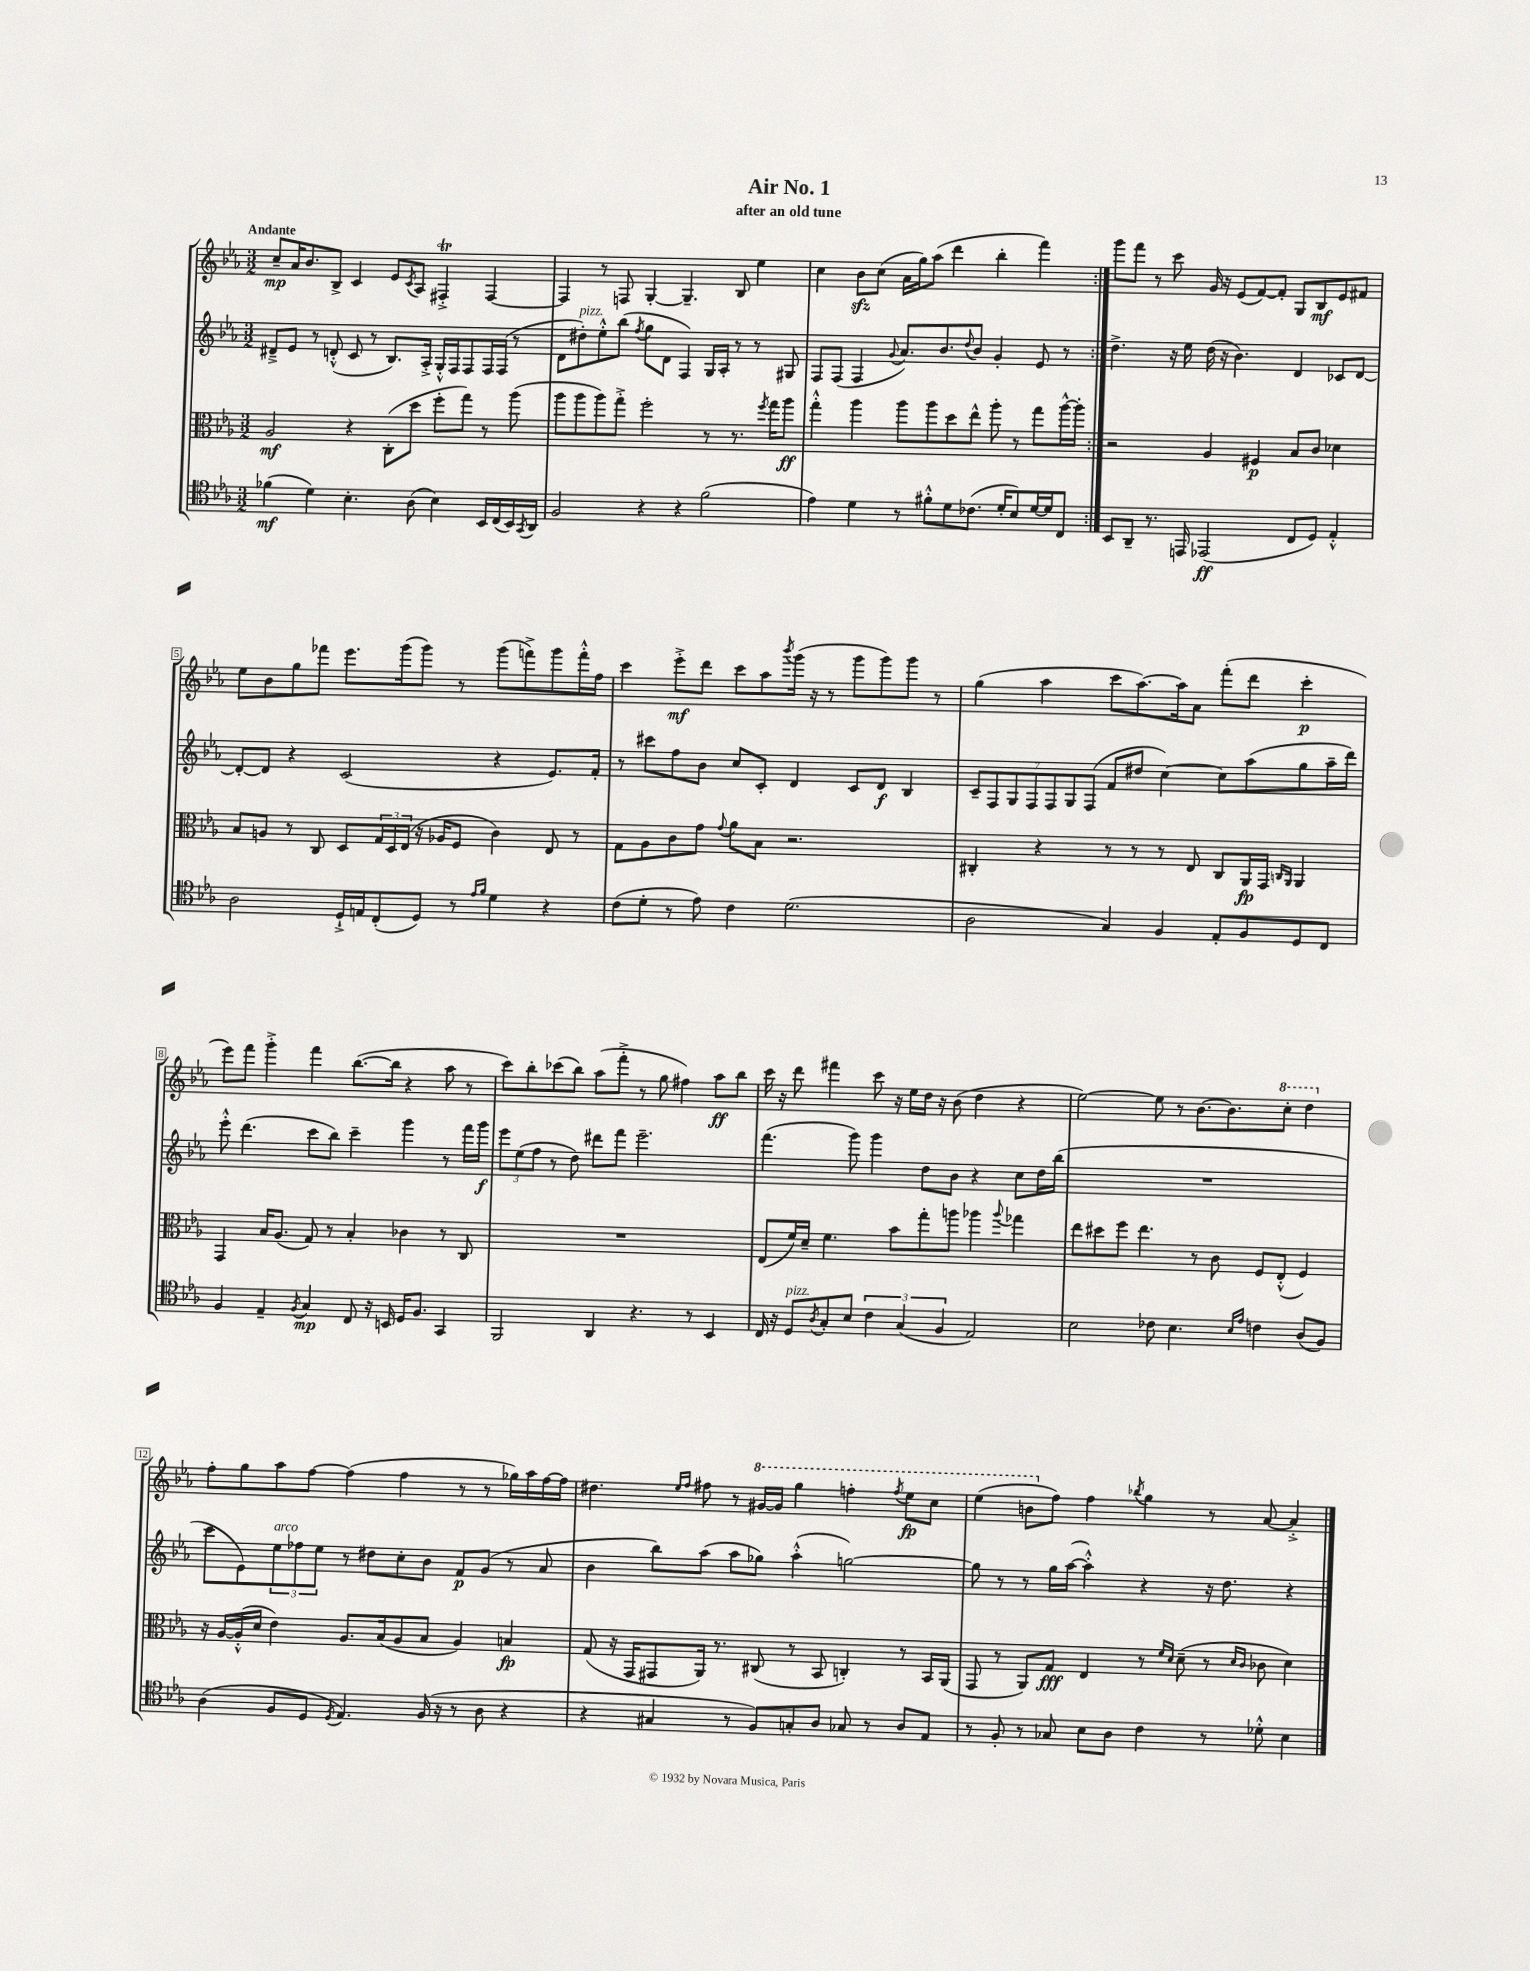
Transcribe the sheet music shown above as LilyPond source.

\header { title = "Air No. 1" subtitle = "after an old tune" }
<<
\new StaffGroup <<
\new Staff = "s0" {
    \clef treble \key ees \major \numericTimeSignature \time 3/2 \tempo "Andante"
    \repeat volta 2 { c''8--\mp aes'16 bes'8. bes8-> c'4 ees'8 \acciaccatura { c'8 } aes8 fis4-.->\trill fis4~ |
    fis4 r8 f8 g4~-. g4.-- bes8 ees''4 |
    c''4 bes'8\sfz c''8( aes'16 g''16) aes''8( d'''4 bes''4-. f'''4) | }
    g'''8 f'''8 r8 c'''8 g'16 r16 ees'8( f'8~) f'8-. g8 bes8\mf ees'8 fis'8 |
    ees''8 bes'8 g''8 fes'''8 ees'''8. g'''16( g'''8) r8 g'''8( f'''8->) g'''8 f'''16-.-^ f''16 |
    c'''4 ees'''8-.->\mf d'''8 c'''8 aes''8 \acciaccatura { bes'''8 } g'''16( r16 r8 g'''8 g'''8) g'''8 r8 |
    g''4( aes''4 c'''8 aes''8.~) aes''16 aes'8 f'''8-.( d'''8 c'''4-.\p |
    ees'''8) f'''8 g'''4-.-> f'''4 bes''8.~( bes''16 r4 aes''8 r8 |
    c'''8) bes''8-. ces'''8( bes''8) aes''8( f'''8-.-> r8 g''8 fis''4) aes''8\ff bes''8 |
    c'''16 r16 d'''8 fis'''4 c'''8 r16 ees''16 d''16 r16 bes'8( d''4 r4 |
    ees''2~) ees''8 r8 bes'8.~ bes'8. \ottava #1 c'''8-. d'''4 \ottava #0 |
    f''8-. g''8 aes''8 f''8~ f''4( f''4 r8 r8 ges''16) aes''16 f''16~ f''16 |
    dis''4. \grace { ees''16 f''16 } fis''8 r8 \ottava #1 gis''16~ gis''16 g'''4 f'''!4-. \acciaccatura { f'''8 } ees'''8\fp c'''8 |
    ees'''4( b''8 \ottava #0 f''8) f''4 \acciaccatura { bes''8 } g''4 r8 aes'8~ aes'4-.-> \bar "|." |
}
\new Staff = "s1" {
    \clef treble \key ees \major \numericTimeSignature \time 3/2
    \repeat volta 2 { dis'8---> ees'8 r8 d'8-.-^( c'8 r8 bes8.) aes16-.-> g16-.-^ f16 f8 f16 f16( r8 |
    d'8 dis''8-.^\markup { \italic "pizz." }) ees''8-.-^ bes''8( \acciaccatura { f''8 } g''8 d'8 f4) g16 aes16-. r8 r8 gis8 |
    f8 f8( f4 \appoggiatura { g'8 } aes'8.) bes'8. \appoggiatura { d''8 } bes'8 g'4-. ees'8 r8 | }
    d''4.-> r16 ees''16 d''16( r16 bes'4.) d'4 ces'8 d'8~ |
    d'8~-. d'8 r4 c'2( r4 ees'8.) f'16-. |
    r8 cis'''8 f''8 bes'8 c''8 c'8-. d'4 c'8 d'8\f bes4 |
    \tuplet 7/4 { c'8-- f8 g8 f8 f8 g8 f8( } f'8 dis''8 c''4~) c''8 aes''8( g''8 aes''16-- d'''16) |
    ees'''8-.-^ d'''4.( c'''8 bes''8) c'''4-- g'''4 r8 f'''16 g'''16\f |
    \tuplet 3/2 { ees'''8 ees''8( f''8 } r8 d''8) dis'''8 f'''8 ees'''2.-- |
    f'''4.( g'''8) g'''4 d''8 bes'8 r4 c''8 d''16 bes''16( |
    R1. |
    c'''8 ees'8) \tuplet 3/2 { ees''8^\markup { \italic "arco" } fes''8 ees''8 } r8 dis''8 c''8-. bes'8 f'8\p g'8( r8 aes'8 |
    bes'4 bes''8) aes''8( aes''8 ges''8) aes''4-.-^( g''2~) |
    g''8 r8 r8 g''16 aes''16~( aes''4-.-^) r4 r16 d''8. r4 \bar "|." |
}
\new Staff = "s2" {
    \clef alto \key ees \major \numericTimeSignature \time 3/2
    \repeat volta 2 { aes2\mf r4 c8-.( d''8 f''8-. g''8) r8 aes''8( |
    aes''8 aes''8 aes''8) g''8-.-> f''2-. r8 r8. \acciaccatura { f''8 } g''16 aes''8\ff |
    g''4-.-^ aes''4 aes''8 aes''8 d''8 ees''8-^ aes''8-. r8 g''8 aes''16~-^ aes''16-. | }
    r2 aes4 fis4\p bes8 c'8 des'4 |
    bes8 a8 r8 c8 d8 \tuplet 3/2 { g16 d16 ees16( } r16 aes16 f8 c'4) ees8 r8 |
    g8 aes8 c'8 g'8 \appoggiatura { g'8 } aes'8 bes8 r2. |
    cis4-. r4 r8 r8 r8 ees8 cis8 aes,16\fp g,16 \grace { c16 aes,16 } aes,4 |
    g,4 bes16 aes8.( g8) r8 bes4-. ces'4 r8 c8 |
    R1. |
    ees8( f'16) d'16-- f'4. bes'8 g''8-. a''8 aes''4 \appoggiatura { aes''8 } ges''4 |
    ees''8 dis''8 f''8 ees''4. r8 c'8 f8 ees8-.-^( f4) |
    r16 aes16~ aes16-.-^( d'16 ees'4) aes8. bes16( aes8 bes8 aes4) b4\fp |
    g8( r16 g,16 gis,8 aes,16) r8. cis8( r8 bes,8 c4-.) r8 bes,16 aes,16( |
    g,8 r8 aes,8) g8\fff ees4 r8 \grace { f'16 d'16 } d'8--( r8 \grace { d'16 c'16 } ces'8 d'4) \bar "|." |
}
\new Staff = "s3" {
    \clef tenor \key ees \major \numericTimeSignature \time 3/2
    \repeat volta 2 { fes'4\mf( d'4) bes4.-. aes8( bes4) bes,16 c16( bes,16) \acciaccatura { g,8 } aes,16 |
    f2 r4 r4 f'2( |
    ees'4) d'4 r8 fis'8-.-^ d'8 ces'8.( d'16-. bes8) d'16~ d'16 c8 | }
    bes,8 aes,8-- r8. e,16 ees,2\ff( c8 d8) ees4-.-^ |
    aes2 d16-!-> e16 c8-.( d8) r8 \grace { ees'16 f'16 } d'4 r4 |
    c'8( d'8-. r8 ees'8) c'4 d'2.( |
    aes2 g4) f4 ees8-. f8 d8 c8 |
    f4 ees4-- \acciaccatura { f8 } g4\mp c8 r16 b,16 d16 f8. g,4 |
    f,2 aes,4 r4. r8 bes,4 |
    c16 r16 d8^\markup { \italic "pizz." } \acciaccatura { aes8 } g8-. bes8 \tuplet 3/2 { c'4 g4( f4 } ees2) |
    bes2 ces'8 bes4. \grace { bes16 ees'16 } c'4 aes8( f8) |
    aes4( f8 d8 \acciaccatura { d8 } ees4.) f16( r16 r8 aes8 r4 |
    r4 gis4 r8 f8) g8-. aes8 ges8 r8 aes8 ees8 |
    r8 f8-. r8 ges8 bes8 aes8 c'4 r8 des'8-.-^ bes4 \bar "|." |
}
>>
>>
\layout { \context { \Score \override BarNumber.stencil = #(make-stencil-boxer 0.1 0.3 ly:text-interface::print) } }
